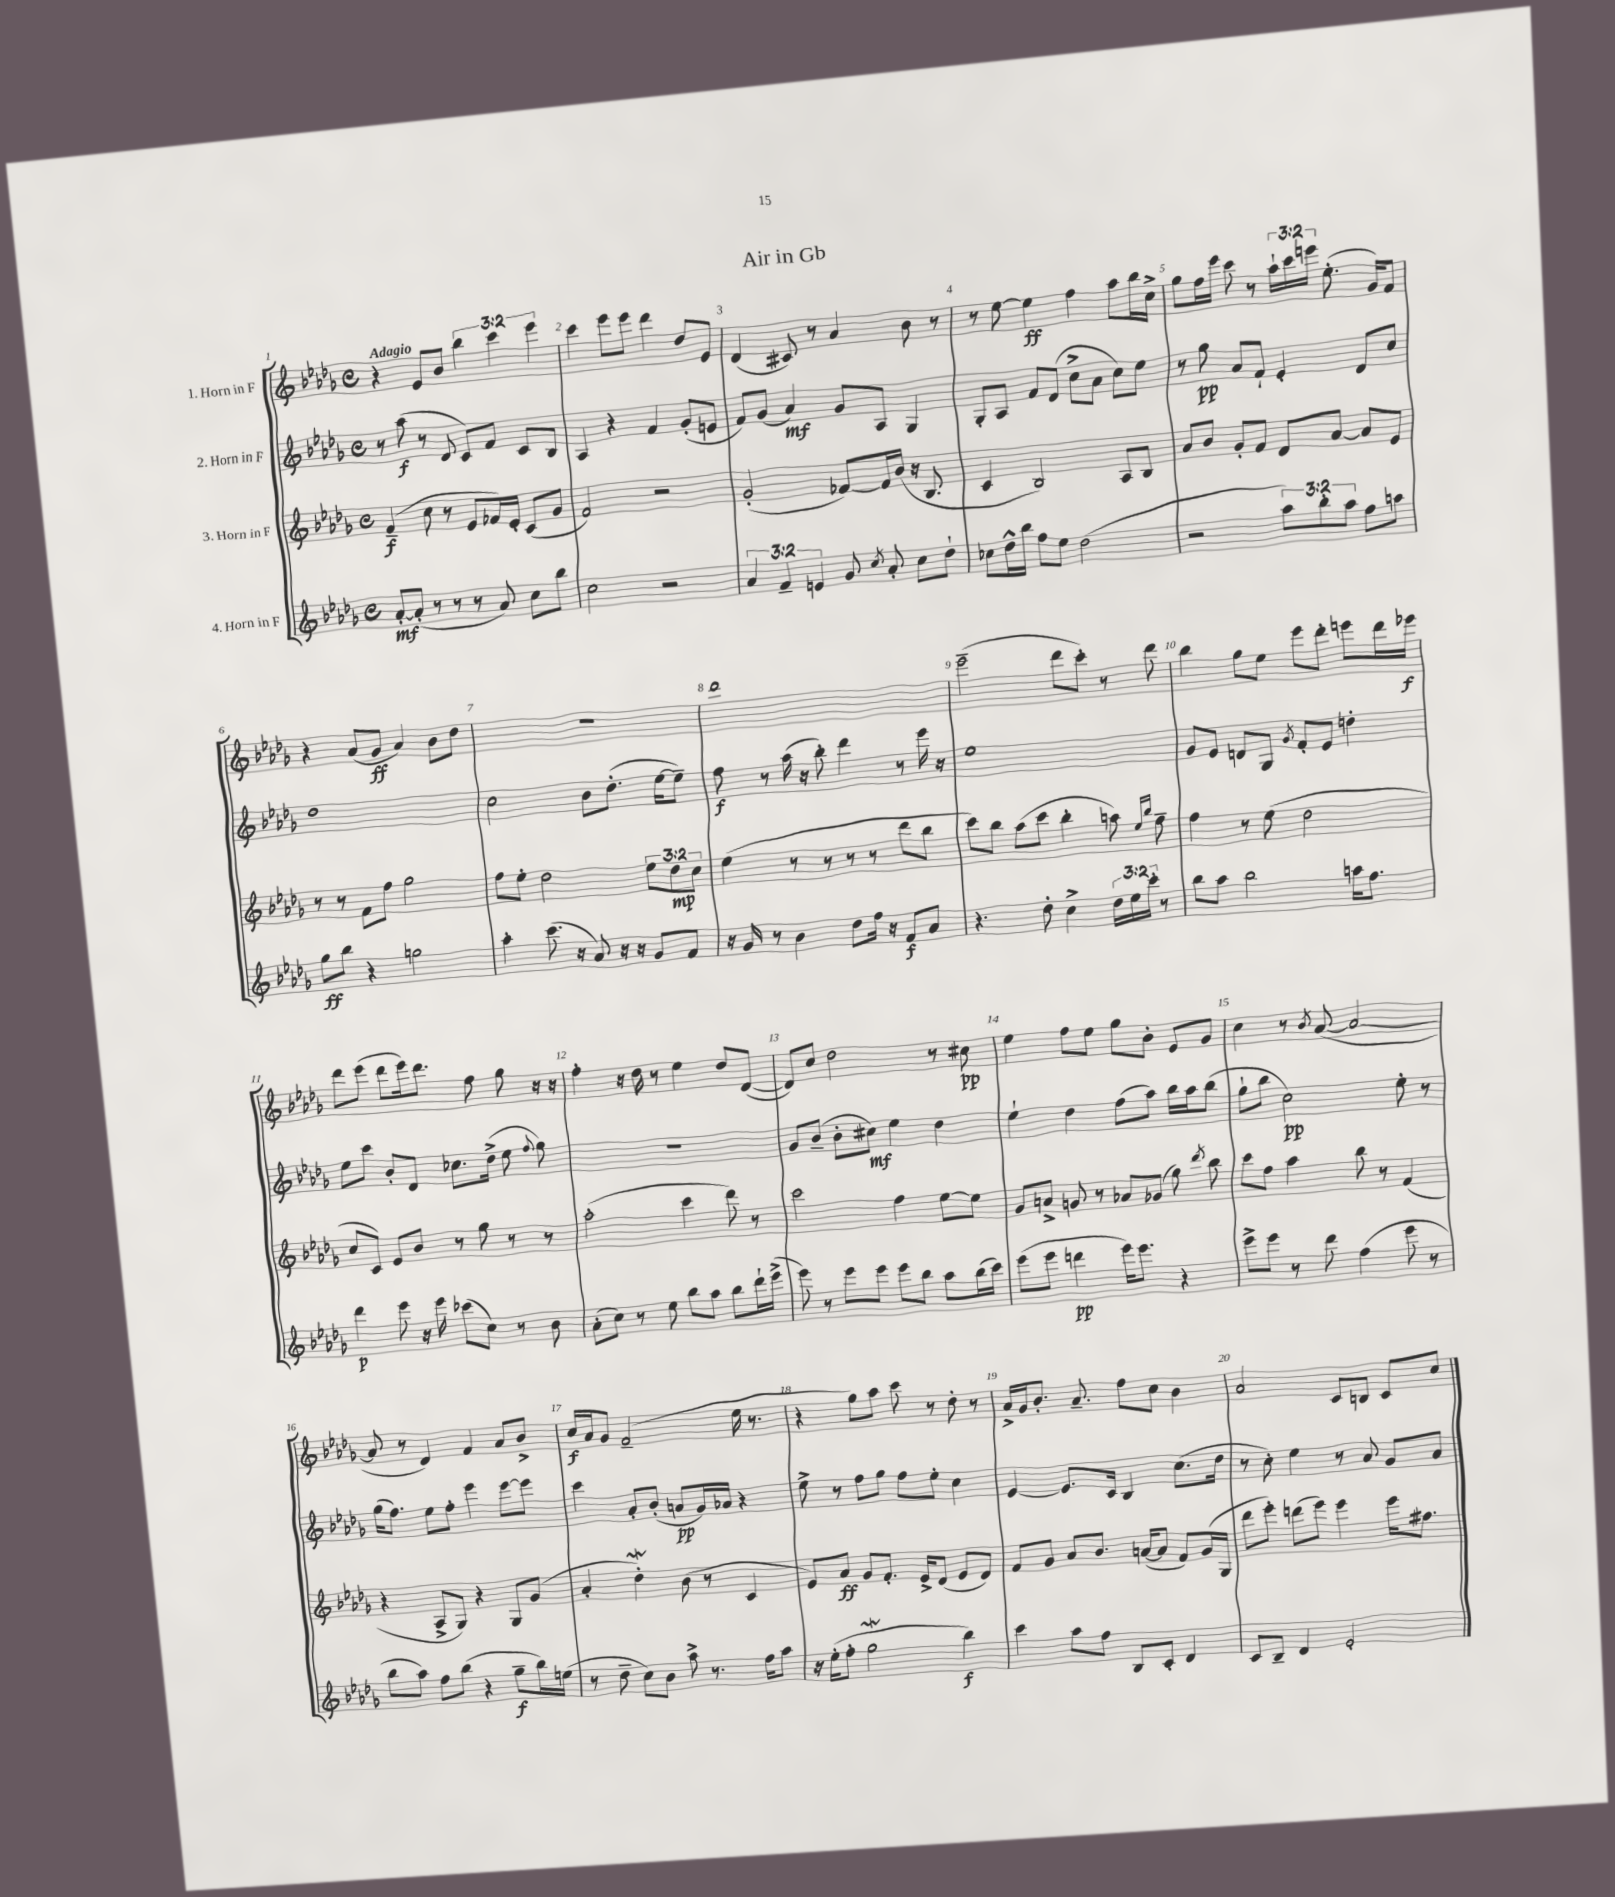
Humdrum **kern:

**kern	**dynam	**kern	**dynam	**kern	**dynam	**kern	**dynam
*part4	*part4	*part3	*part3	*part2	*part2	*part1	*part1
*staff4	*staff4	*staff3	*staff3	*staff2	*staff2	*staff1	*staff1
*I"4. Horn in F	*	*I"3. Horn in F	*	*I"2. Horn in F	*	*I"1. Horn in F	*
*clefG2	*	*clefG2	*	*clefG2	*	*clefG2	*
*k[b-e-a-d-g-]	*	*k[b-e-a-d-g-]	*	*k[b-e-a-d-g-]	*	*k[b-e-a-d-g-]	*
*M4/4	*	*M4/4	*	*M4/4	*	*M4/4	*
*met(c)	*	*met(c)	*	*met(c)	*	*met(c)	*
=1	=1	=1	=1	=1	=1	=1	=1
!	!	!	!	!	!	!LO:TX:a:B:t=Adagio	!
[8a-'/L	mf	(4f~/	f	8r	.	4r	.
(8a-'/J]	.	.	.	(8aa-\	f	.	.
8r	.	8cc\	.	8r	.	8e-/L	.
8r	.	8r	.	8d-/	.	8b-/J	.
8r	.	8e-/L	.	8c/L)	.	6bb-\	.
8a-/)	.	16f-X/L)	.	8f/J	.	.	.
.	.	.	.	.	.	6ccc\	.
.	.	16e-'/JJ	.	.	.	.	.
8cc\L	.	(8c/L	.	8c/L	.	.	.
.	.	.	.	.	.	6eee-\	.
8bb-\J	.	8g-/J	.	8B-/J	.	.	.
=2	=2	=2	=2	=2	=2	=2	=2
2cc\	.	2f/)	.	4A-/	.	4ccc\	.
.	.	.	.	4r	.	8eee-\L	.
.	.	.	.	.	.	8eee-\J	.
2r	.	2r	.	4f/	.	4ddd-\	.
.	.	.	.	(8g-'/L	.	8dd-/L	.
.	.	.	.	8en/J	.	8e-/J	.
=3	=3	=3	=3	=3	=3	=3	=3
6a-/	.	(2g-'/	.	8f/L)	.	(4d-/	.
.	.	.	.	(8g-/J	.	.	.
6f~/	.	.	.	.	.	.	.
.	.	.	.	4a-/)	mf	8c#X/)	.
6en/	.	.	.	.	.	.	.
.	.	.	.	.	.	8r	.
8g-/	.	[8f-X/L)	.	8g-/L	.	4a-/	.
8qcc/	.	.	.	.	.	.	.
8a-'/	.	16f-/L]	.	8A-/J	.	.	.
.	.	(16b-/JJ	.	.	.	.	.
8cc\L	.	16r	.	4G-/	.	8b-\	.
.	.	8.B-/	.	.	.	.	.
8dd-`\J	.	.	.	.	.	8r	.
=4	=4	=4	=4	=4	=4	=4	=4
8cc-X\L	.	4c/	.	8G-'/L	.	8r	.
16dd-^^\L	.	.	.	8A-/J	.	[8ee-\	.
16bb-\JJ	.	.	.	.	.	.	.
8ff\L	.	2B-/)	.	8f/L	.	4ee-\]	ff
8ee-\J	.	.	.	(8d-/J	.	.	.
(2dd-\	.	.	.	8cc^\L	.	4ff\	.
.	.	.	.	8a-\J	.	.	.
.	.	8A-/L	.	8cc\L)	.	8aa-\L	.
.	.	8B-/J	.	8ee-\J	.	16bb-\L	.
.	.	.	.	.	.	16cc^\JJ	.
=5	=5	=5	=5	=5	=5	=5	=5
2r	.	8a-/L	.	8r	.	8gg-\L	.
.	.	8b-/J	.	8gg-\	pp	16ff\L	.
.	.	.	.	.	.	16eee-\JJ	.
.	.	8g-'/L	.	8a-/L	.	8ccc\	.
.	.	8f/J	.	8f`/J	.	8r	.
12aa-\L)	.	8d-/L	.	4e-'/	.	24aa-`\LL	.
.	.	.	.	.	.	24ccc\	.
12bb-'\	.	.	.	.	.	24eeen\JJ	.
.	.	[8a-/J	.	.	.	(8.ee-'\	.
12aa-\J	.	.	.	.	.	.	.
8ff\L	.	8a-/L]	.	8d-/L	.	.	.
.	.	.	.	.	.	16g-/KL)	.
8aan\J	.	8e-/J	.	8cc/J	.	8f/J	.
!!LO:LB:g=z
=6	=6	=6	=6	=6	=6	=6	=6
8gg-\L	ff	8r	.	1dd-	.	4r	.
8bb-\J	.	8r	.	.	.	.	.
4r	.	8f\L	.	.	.	(8a-/L	.
.	.	8ff\J	.	.	.	8g-/J	ff
2ggn\	.	2gg-\	.	.	.	4a-/)	.
.	.	.	.	.	.	8b-\L	.
.	.	.	.	.	.	8dd-\J	.
=7	=7	=7	=7	=7	=7	=7	=7
4aa-'\	.	8ff\L	.	2cc\	.	1r	.
.	.	8ee-'\J	.	.	.	.	.
(8.ccc\	.	2dd-\	.	.	.	.	.
16r	.	.	.	.	.	.	.
8a-/)	.	.	.	8b-\L	.	.	.
16r	.	.	.	(8.dd-'\J	.	.	.
16r	.	.	.	.	.	.	.
8g-/L	.	12ee-\L	.	.	.	.	.
.	.	.	.	[16ee-\KL	.	.	.
.	.	12dd-\	mp	.	.	.	.
8f/J	.	.	.	8ee-~\J])	.	.	.
.	.	12cc\J	.	.	.	.	.
=8	=8	=8	=8	=8	=8	=8	=8
16r	.	(4ee-\	.	8ff\	f	1ddd-	.
16g-/	.	.	.	.	.	.	.
8r	.	.	.	8r	.	.	.
4b-\	.	8r	.	(16aa-\	.	.	.
.	.	.	.	16r	.	.	.
.	.	8r	.	8bb-'\)	.	.	.
8dd-\L	.	8r	.	4ddd-\	.	.	.
16ff\Jk	.	8r	.	.	.	.	.
16r	.	.	.	.	.	.	.
8f/L	f	8ddd-\L	.	8r	.	.	.
8a-/J	.	8bb-\J	.	16eee-\	.	.	.
.	.	.	.	16r	.	.	.
=9	=9	=9	=9	=9	=9	=9	=9
4.r	.	8ccc\L)	.	1ee-	.	(2eee-~\	.
.	.	8bb-\J	.	.	.	.	.
.	.	(8aa-\L	.	.	.	.	.
8dd-'\	.	8ccc\J	.	.	.	.	.
4cc^\	.	4bb-'\	.	.	.	8ddd-\L	.
.	.	.	.	.	.	8ccc'\J)	.
24dd-\LL	.	8aan\)	.	.	.	8r	.
24ee-\	.	.	.	.	.	.	.
24ccc'\JJ	.	.	.	.	.	.	.
.	.	16qqee-/LL	.	.	.	.	.
.	.	16qqbb-/JJ	.	.	.	.	.
8r	.	8ff~\	.	.	.	8ddd-\	.
=10	=10	=10	=10	=10	=10	=10	=10
8bb-\L	.	4ff\	.	8g-/L	.	4bb-\	.
8aa-\J	.	.	.	8e-/J	.	.	.
2bb-\	.	8r	.	8dn/L	.	8gg-\L	.
.	.	(8ee-\	.	8G-/J	.	8ee-\J	.
.	.	.	.	8qg-/	.	.	.
.	.	2dd-\	.	8f'/L	.	8eee-\L	.
.	.	.	.	8e-/J	.	8ddd-'\J	.
16aan\KL	.	.	.	4ddn'\	.	8eeen\L	.
8.ff\J	.	.	.	.	.	.	.
.	.	.	.	.	.	16ddd-\L	.
.	.	.	.	.	.	16eee-X\JJ	f
!!LO:LB:g=z
=11	=11	=11	=11	=11	=11	=11	=11
4ddd-\	p	8cc/L	.	8ee-\L	.	8ddd-\L	.
.	.	8c/J)	.	8ccc\J	.	(8eee-\J	.
8eee-\	.	8e-/L	.	8b-'/L	.	8ddd-\L	.
16r	.	8b-/J	.	8d-/J	.	16eee-\k)	.
16eee-\	.	.	.	.	.	8.ddd-\J	.
(8ccc-X\L	.	8r	.	8.cc-X\L	.	.	.
8cc\J)	.	8gg-\	.	.	.	8ff\	.
.	.	.	.	(16dd-^\Jk	.	.	.
8r	.	8r	.	8ee-\	.	8gg-\	.
.	.	.	.	8qqff/	.	.	.
8b-\	.	8r	.	8gg-\)	.	16r	.
.	.	.	.	.	.	16r	.
=12	=12	=12	=12	=12	=12	=12	=12
(8a-'\L	.	(2aa-'\	.	1r	.	4ff'\	.
8cc\J)	.	.	.	.	.	.	.
8r	.	.	.	.	.	16r	.
.	.	.	.	.	.	16dd-\	.
8ee-\	.	.	.	.	.	8r	.
8bb-\L	.	4ccc\	.	.	.	4ee-\	.
8aa-\J	.	.	.	.	.	.	.
8bb-\L	.	8ddd-\)	.	.	.	8dd-/L	.
16ddd-`\L	.	8r	.	.	.	([8d-/J	.
(16eee-^\JJ	.	.	.	.	.	.	.
=13	=13	=13	=13	=13	=13	=13	=13
8eee-\)	.	2ccc\	.	8g-/L	.	8d-/L])	.
8r	.	.	.	(8b-~/J	.	8cc/J	.
8eee-\L	.	.	.	8b-'\L	.	2dd-\	.
8eee-\J	.	.	.	8cc#X\J)	mf	.	.
8eee-\L	.	4ff\	.	4ee-\	.	.	.
8bb-\J	.	.	.	.	.	.	.
8aa-\L	.	[8ee-\L	.	4dd-\	.	8r	.
(16bb-\L	.	8ee-\J]	.	.	.	8cc#X\	pp
16ccc\JJ)	.	.	.	.	.	.	.
=14	=14	=14	=14	=14	=14	=14	=14
(8eee-\L	.	8g-/L	.	4ee-`\	.	4ee-\	.
8eee-\J	.	8an^/J	.	.	.	.	.
4dddn\	pp	8gn/	.	4dd-\	.	8ff\L	.
.	.	8r	.	.	.	8ee-\J	.
16eee-\KL)	.	8a-X/L	.	(8ff\L	.	8gg-\L	.
8.eee-\J	.	.	.	.	.	.	.
.	.	(8g-X/J	.	8aa-\J)	.	8b-'\J	.
4r	.	8gg-\)	.	16bb-\LL	.	8e-/L	.
.	.	.	.	16aa-\J	.	.	.
.	.	8qddd-/	.	.	.	.	.
.	.	8bb-\	.	(8bb-\J	.	8g-/J	.
=15	=15	=15	=15	=15	=15	=15	=15
8eee-^\L	.	8ccc\L	.	8gg-`\L	.	4cc\	.
8eee-\J	.	8ff\J	.	8bb-\J	.	.	.
8r	.	4aa-\	.	2cc\)	pp	8r	.
.	.	.	.	.	.	8qb-/	.
8ddd-\	.	.	.	.	.	([8a-/	.
(4ff\	.	8bb-\	.	.	.	2a-/_	.
.	.	8r	.	.	.	.	.
8eee-\	.	(4f/	.	8ee-'\	.	.	.
8r	.	.	.	8r	.	.	.
!!LO:LB:g=z
=16	=16	=16	=16	=16	=16	=16	=16
8bb-\L	.	4r	.	(16gg-\KL	.	8a-/]	.
.	.	.	.	8.ff\J)	.	.	.
8aa-\J)	.	.	.	.	.	8r	.
8ff\L	.	8A-^/L	.	8ee-\L	.	4d-/)	.
(8bb-\J	.	8G-/J)	.	8ff'\J	.	.	.
4r	.	4r	.	4eee-\	.	4f/	.
8gg-~\L	f	8G-/L	.	[8eee-\L	.	8a-/L	.
16bb-\L)	.	(8g-/J	.	8eee-\J]	.	8b-^/J	.
(16een\JJ	.	.	.	.	.	.	.
=17	=17	=17	=17	=17	=17	=17	=17
8r	.	4a-'/	.	4ccc\	.	16cc/LL	f
.	.	.	.	.	.	16a-/J	.
8dd-~\	.	.	.	.	.	8g-/J	.
8cc\L)	.	4dd-w'\)	.	8a-'/L	.	(2f~/	.
8b-\J	.	.	.	(8b-'/J	.	.	.
8aa-^\	.	(8b-\	.	8an/L	pp	.	.
8.r	.	8r	.	16g-/L)	.	.	.
.	.	.	.	16a-X/JJ	.	.	.
.	.	4c/	.	4r	.	16ee-\	.
16ff\KL	.	.	.	.	.	8.r	.
8aa-\J	.	.	.	.	.	.	.
=18	=18	=18	=18	=18	=18	=18	=18
16r	.	8e-/L)	.	8ee-^\	.	4r	.
(16ee-'\KL	.	.	.	.	.	.	.
8ff'\J	.	8a-/J	ff	8r	.	.	.
2gg-w\	.	8g-/L	.	8ff\L	.	8gg-\L)	.
.	.	8.f'/J	.	8gg-\J	.	8aa-\J	.
.	.	.	.	8ff\L	.	8ccc\	.
.	.	16e-^/KL	.	.	.	.	.
.	.	(8d-/J	.	8ee-'\J	.	8r	.
4bb-\)	f	8e-/L	.	4cc\	.	8dd-'\	.
.	.	8d-/J)	.	.	.	8r	.
=19	=19	=19	=19	=19	=19	=19	=19
4ccc\	.	8f/L	.	[4e-/	.	16a-^/LL	.
.	.	.	.	.	.	16g-/J	.
.	.	8g-/J	.	.	.	8.b-'/J	.
8aa-\L	.	8a-/L	.	8.e-/L]	.	.	.
.	.	.	.	.	.	8.a-~/	.
8ff\J	.	8.b-/J	.	.	.	.	.
.	.	.	.	16c/Jk	.	.	.
8B-/L	.	.	.	4B-/	.	8ff\L	.
.	.	([16an/KL	.	.	.	.	.
8c'/J	.	8a/J]	.	.	.	8cc\J	.
4d-/	.	8f/L)	.	(8.cc\L	.	4b-\	.
.	.	(16g-/L	.	.	.	.	.
.	.	16G-/JJ	.	16dd-\Jk	.	.	.
=20	=20	=20	=20	=20	=20	=20	=20
8c/L	.	8ddd-\L	.	8r	.	2a-/	.
8B-~/J	.	8eee-'\J)	.	8cc'\)	.	.	.
4d-/	.	(8dddn\L	.	4ee-\	.	.	.
.	.	8eee-\J)	.	.	.	.	.
2e-'/	.	4eee-\	.	8r	.	8c/L	.
.	.	.	.	8a-/	.	8Bn/J	.
.	.	16eee-\KL	.	8g-/L	.	8c/L	.
.	.	8.ff#X\J	.	.	.	.	.
.	.	.	.	8a-/J	.	8cc/J	.
==	==	==	==	==	==	==	==
*-	*-	*-	*-	*-	*-	*-	*-
